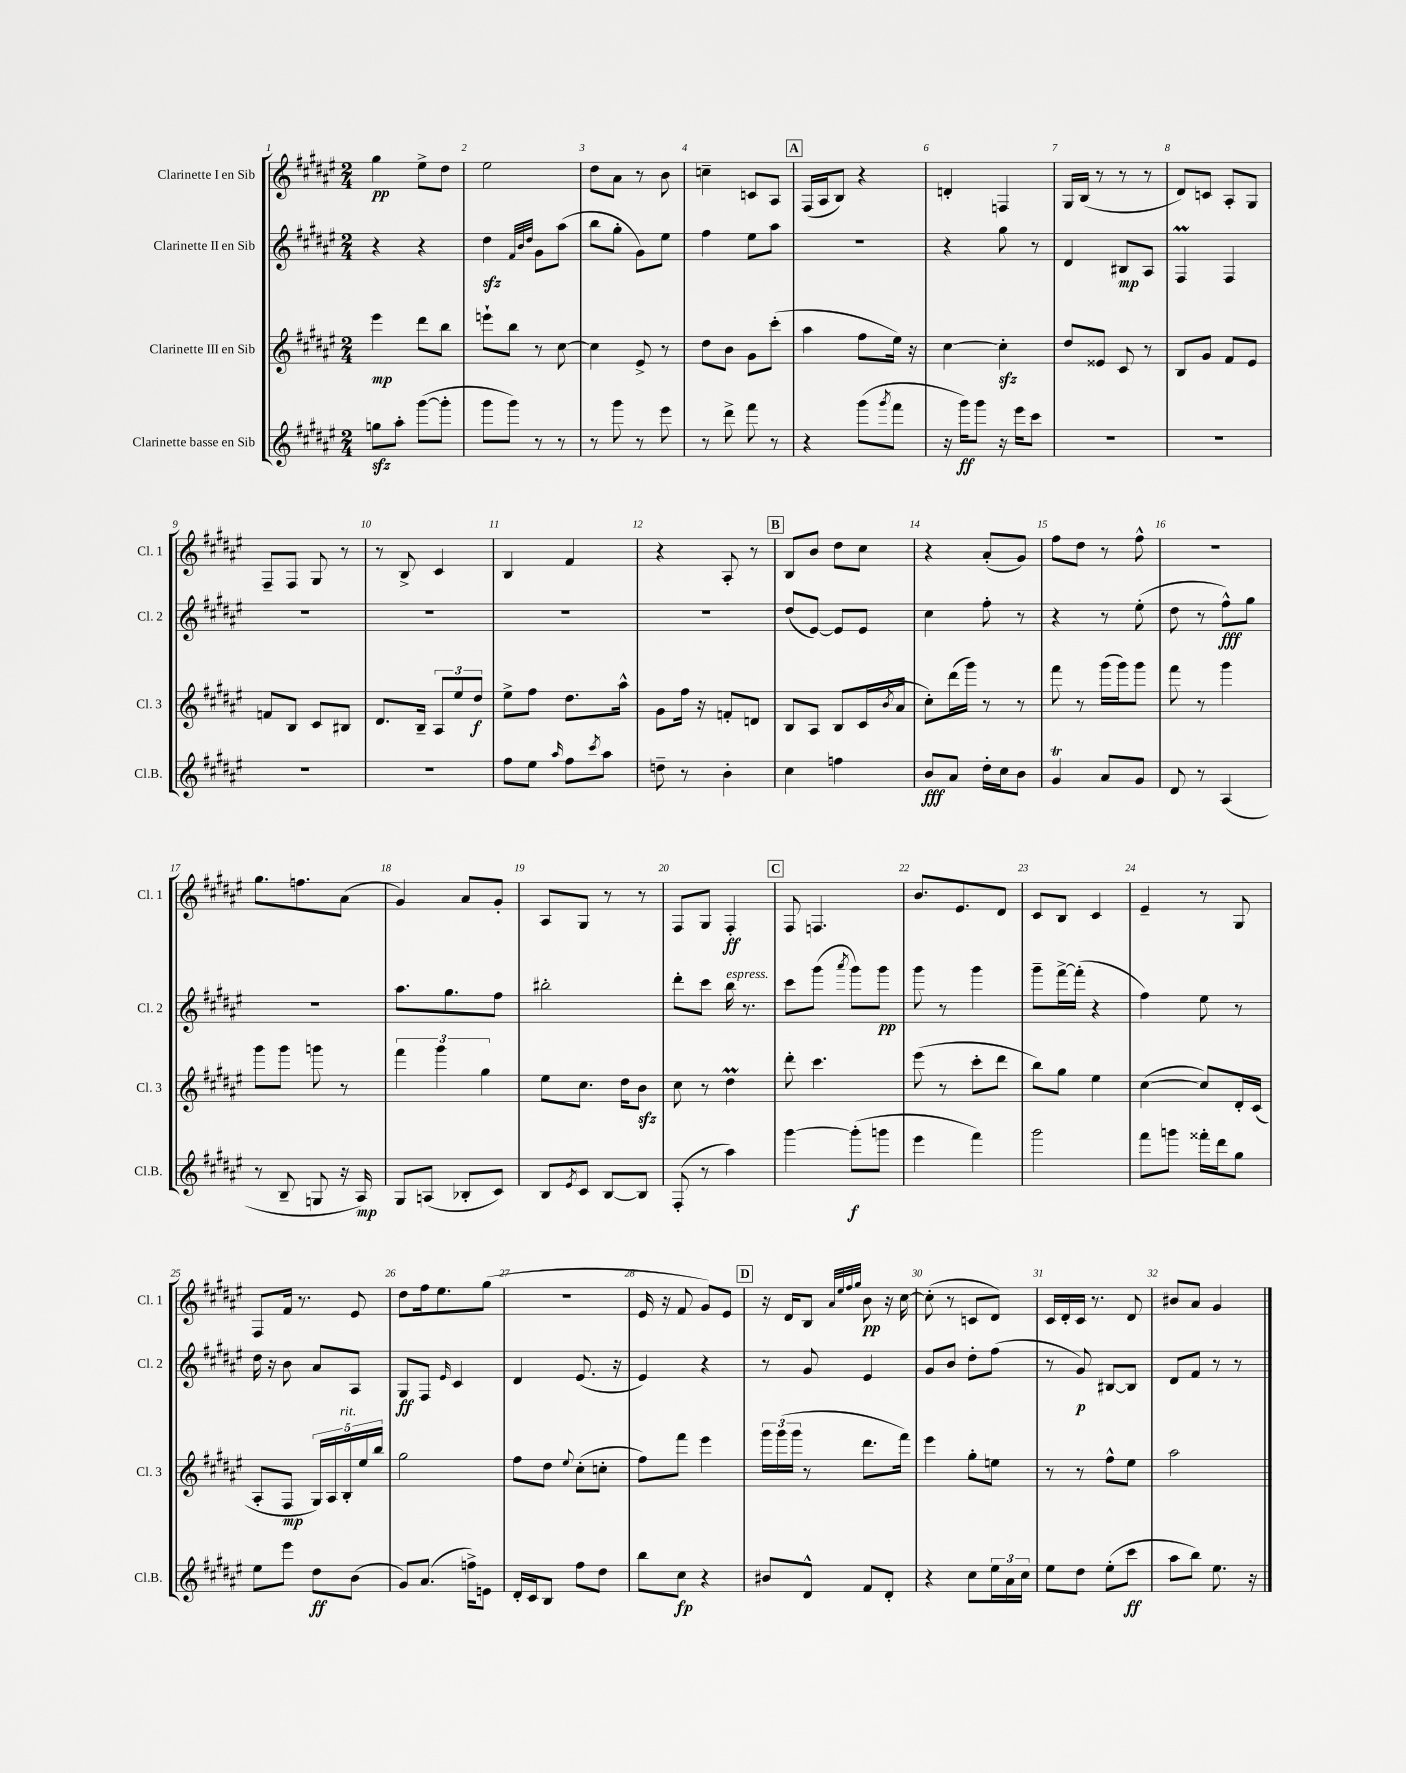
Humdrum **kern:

**kern	**dynam	**kern	**dynam	**kern	**dynam	**kern	**dynam
*part4	*part4	*part3	*part3	*part2	*part2	*part1	*part1
*staff4	*staff4	*staff3	*staff3	*staff2	*staff2	*staff1	*staff1
*I"Clarinette basse en Sib	*	*I"Clarinette III en Sib	*	*I"Clarinette II en Sib	*	*I"Clarinette I en Sib	*
*I'Cl.B.	*	*I'Cl. 3	*	*I'Cl. 2	*	*I'Cl. 1	*
*clefG2	*	*clefG2	*	*clefG2	*	*clefG2	*
*k[f#c#g#d#a#e#]	*	*k[f#c#g#d#a#e#]	*	*k[f#c#g#d#a#e#]	*	*k[f#c#g#d#a#e#]	*
*M2/4	*	*M2/4	*	*M2/4	*	*M2/4	*
=1	=1	=1	=1	=1	=1	=1	=1
8ggnzz\L	.	4eee#\	mp	4r	.	4gg#\	pp
8aa#'\J	.	.	.	.	.	.	.
([8ggg#\L	.	8ddd#\L	.	4r	.	8ee#^\L	.
8ggg#'\J]	.	8bb\J	.	.	.	8dd#\J	.
=2	=2	=2	=2	=2	=2	=2	=2
8ggg#\L	.	8eeen`\L	.	4dd#zz\	.	2ee#\	.
8ggg#\J)	.	8bb\J	.	.	.	.	.
.	.	.	.	32qqf#/LLL	.	.	.
.	.	.	.	32qqb/	.	.	.
.	.	.	.	32qqdd#/JJJ	.	.	.
8r	.	8r	.	8g#\L	.	.	.
8r	.	[8cc#\	.	(8aa#\J	.	.	.
=3	=3	=3	=3	=3	=3	=3	=3
8r	.	4cc#\]	.	8bb\L	.	8dd#\L	.
8ggg#\	.	.	.	8gg#'\J	.	8a#\J	.
8r	.	8e#^/	.	8g#\L)	.	8r	.
8eee#\	.	8r	.	8ee#\J	.	8b\	.
=4	=4	=4	=4	=4	=4	=4	=4
8r	.	8dd#\L	.	4ff#\	.	4ccn~\	.
8ddd#^\	.	8b\J	.	.	.	.	.
8fff#\	.	8g#\L	.	8ee#\L	.	8cn/L	.
8r	.	(8ccc#'\J	.	8aa#\J	.	8A#/J	.
!!LO:REH:place=s1:t=A
=5	=5	=5	=5	=5	=5	=5	=5
4r	.	4aa#\	.	2r	.	(16F#/LL	.
.	.	.	.	.	.	16A#/J	.
.	.	.	.	.	.	8B/J)	.
(8ggg#\L	.	8ff#\L	.	.	.	4r	.
8qggg#/	.	.	.	.	.	.	.
8fff#\J	.	16ee#\Jk)	.	.	.	.	.
.	.	16r	.	.	.	.	.
=6	=6	=6	=6	=6	=6	=6	=6
16r	.	[4cc#\	.	4r	.	4dn'/	.
16ggg#\KL)	ff	.	.	.	.	.	.
8ggg#\J	.	.	.	.	.	.	.
16r	.	4cc#zz'\]	.	8gg#\	.	4Fn/	.
16eee#\KL	.	.	.	.	.	.	.
8ccc#\J	.	.	.	8r	.	.	.
=7	=7	=7	=7	=7	=7	=7	=7
2r	.	8dd#/L	.	4d#/	.	16G#/LL	.
.	.	.	.	.	.	(16B/JJ	.
.	.	8e##X/J	.	.	.	8r	.
.	.	8c#/	.	8B#X/L	mp	8r	.
.	.	8r	.	8A#/J	.	8r	.
=8	=8	=8	=8	=8	=8	=8	=8
2r	.	8B/L	.	4F#M/	.	8d#/L)	.
.	.	8g#/J	.	.	.	8cn/J	.
.	.	8f#/L	.	4F#/	.	8A#'/L	.
.	.	8e#/J	.	.	.	8G#/J	.
!!LO:LB:g=z
=9	=9	=9	=9	=9	=9	=9	=9
2r	.	8fn/L	.	2r	.	8F#~/L	.
.	.	8B/J	.	.	.	8F#/J	.
.	.	8c#/L	.	.	.	8G#/	.
.	.	8B#X/J	.	.	.	8r	.
=10	=10	=10	=10	=10	=10	=10	=10
2r	.	8.d#/L	.	2r	.	8r	.
.	.	.	.	.	.	8B^/	.
.	.	16B~/Jk	.	.	.	.	.
.	.	12A#/L	.	.	.	4c#/	.
.	.	12ee#/	.	.	.	.	.
.	.	12dd#/J	f	.	.	.	.
=11	=11	=11	=11	=11	=11	=11	=11
8ff#\L	.	8ee#^\L	.	2r	.	4B/	.
8ee#\J	.	8ff#\J	.	.	.	.	.
16qqaa#/	.	.	.	.	.	.	.
8ff#\L	.	8.dd#\L	.	.	.	4f#/	.
8qccc#/	.	.	.	.	.	.	.
8aa#\J	.	.	.	.	.	.	.
.	.	16aa#^^\Jk	.	.	.	.	.
=12	=12	=12	=12	=12	=12	=12	=12
8ddn~\	.	8g#\L	.	2r	.	4r	.
8r	.	16ff#\Jk	.	.	.	.	.
.	.	16r	.	.	.	.	.
4b'\	.	8fn'/L	.	.	.	8A#'/	.
.	.	8dn/J	.	.	.	8r	.
!!LO:REH:place=s1:t=B
=13	=13	=13	=13	=13	=13	=13	=13
4cc#\	.	8B/L	.	(8dd#/L	.	8B/L	.
.	.	8A#/J	.	[8e#/J)	.	8b/J	.
4ffn\	.	8B/L	.	8e#/L]	.	8dd#\L	.
.	.	(16c#/L	.	8e#/J	.	8cc#\J	.
.	.	8qb/	.	.	.	.	.
.	.	16a#/JJ	.	.	.	.	.
=14	=14	=14	=14	=14	=14	=14	=14
8b/L	fff	8cc#'\L)	.	4cc#\	.	4r	.
8a#/J	.	(16ddd#\L	.	.	.	.	.
.	.	16ggg#\JJ)	.	.	.	.	.
16dd#'\LL	.	8r	.	8ff#'\	.	(8a#'/L	.
16cc#\J	.	.	.	.	.	.	.
8b\J	.	8r	.	8r	.	8g#/J)	.
=15	=15	=15	=15	=15	=15	=15	=15
4g#T/	.	8fff#\	.	4r	.	8ff#\L	.
.	.	8r	.	.	.	8dd#\J	.
8a#/L	.	(16ggg#\LL	.	8r	.	8r	.
.	.	16ggg#\J)	.	.	.	.	.
8g#/J	.	8ggg#\J	.	(8ee#'\	.	8ff#^^\	.
=16	=16	=16	=16	=16	=16	=16	=16
8d#/	.	8fff#\	.	8dd#\	.	2r	.
8r	.	8r	.	8r	.	.	.
(4A#/	.	4ggg#\	.	8ff#^^\L)	fff	.	.
.	.	.	.	8gg#\J	.	.	.
!!LO:LB:g=z
=17	=17	=17	=17	=17	=17	=17	=17
8r	.	8ggg#\L	.	2r	.	8.gg#\L	.
8B~/	.	8ggg#\J	.	.	.	.	.
.	.	.	.	.	.	8.ffn\	.
8Gn/	.	8gggn\	.	.	.	.	.
16r	.	8r	.	.	.	(8a#\J	.
16A#/)	mp	.	.	.	.	.	.
=18	=18	=18	=18	=18	=18	=18	=18
8G#/L	.	6fff#\	.	8.aa#\L	.	4g#/)	.
(8An/J	.	.	.	.	.	.	.
.	.	6ggg#\	.	.	.	.	.
.	.	.	.	8.gg#\	.	.	.
8B-X'/L	.	.	.	.	.	8a#/L	.
.	.	6gg#\	.	.	.	.	.
8c#/J)	.	.	.	8ff#\J	.	8g#'/J	.
=19	=19	=19	=19	=19	=19	=19	=19
8B/L	.	8ee#\L	.	2bb#X'\	.	8A#/L	.
8qe#/	.	.	.	.	.	.	.
8c#/J	.	8.cc#\J	.	.	.	8G#/J	.
[8B/L	.	.	.	.	.	8r	.
.	.	16dd#\KL	.	.	.	.	.
8B/J]	.	8bzz\J	.	.	.	8r	.
=20	=20	=20	=20	=20	=20	=20	=20
(8F#'/	.	8cc#\	.	8ddd#'\L	.	8F#/L	.
8r	.	8r	.	8ccc#\J	.	8G#/J	.
!	!	!	!	!LO:TX:a:i:t=espress.	!	!	!
4aa#\)	.	4dd#M\	.	16bb\	.	4F#'/	ff
.	.	.	.	8.r	.	.	.
!!LO:REH:place=s1:t=C
=21	=21	=21	=21	=21	=21	=21	=21
[4ggg#\	.	8ddd#'\	.	8ccc#\L	.	8F#/	.
.	.	4.ccc#\	.	(8ggg#\J	.	4.Fn/	.
.	.	.	.	8qaaa#/	.	.	.
(8ggg#'\L]	f	.	.	8ggg#\L)	.	.	.
8gggn\J	.	.	.	8ggg#\J	pp	.	.
=22	=22	=22	=22	=22	=22	=22	=22
4eee#\	.	(8eee#\	.	8ggg#\	.	8.b/L	.
.	.	8r	.	8r	.	.	.
.	.	.	.	.	.	8.e#/	.
4fff#\)	.	8ccc#'\L	.	4ggg#\	.	.	.
.	.	8ddd#\J	.	.	.	8d#/J	.
=23	=23	=23	=23	=23	=23	=23	=23
2ggg#\	.	8bb\L)	.	8ggg#~\L	.	8c#/L	.
.	.	8gg#\J	.	[16fff#^\L	.	8B/J	.
.	.	.	.	(16fff#'\JJ]	.	.	.
.	.	4ee#\	.	4r	.	4c#/	.
=24	=24	=24	=24	=24	=24	=24	=24
8fff#\L	.	([4cc#\	.	4ff#\)	.	4e#~/	.
8gggn\J	.	.	.	.	.	.	.
16fff##X'\LL	.	8cc#/L])	.	8ee#\	.	8r	.
16ddd#\J	.	.	.	.	.	.	.
8gg#\J	.	16d#'/L	.	8r	.	8G#/	.
.	.	(16c#/JJ	.	.	.	.	.
!!LO:LB:g=z
=25	=25	=25	=25	=25	=25	=25	=25
8ee#\L	.	8A#'/L	.	16dd#\	.	8F#/L	.
.	.	.	.	16r	.	.	.
8eee#\J	.	8F#/J	mp	8b\	.	16f#/Jk	.
.	.	.	.	.	.	8.r	.
8dd#\L	ff	20G#/LL)	.	8a#/L	.	.	.
.	.	20A#/	.	.	.	.	.
!	!	!LO:TX:a:i:t=rit.	!	!	!	!	!
.	.	20B'/	.	.	.	.	.
(8b\J	.	.	.	8A#/J	.	8e#/	.
.	.	20ee#/	.	.	.	.	.
.	.	20bb/JJ	.	.	.	.	.
=26	=26	=26	=26	=26	=26	=26	=26
8g#/L)	.	2gg#\	.	8G#/L	ff	8dd#\L	.
(8.a#/J	.	.	.	8F#/J	.	16ff#\k	.
.	.	.	.	.	.	8.ee#\	.
.	.	.	.	16qqe#/	.	.	.
.	.	.	.	4c#/	.	.	.
16ffn^\KL)	.	.	.	.	.	.	.
8en\J	.	.	.	.	.	(8gg#\J	.
=27	=27	=27	=27	=27	=27	=27	=27
16d#'/LL	.	8ff#\L	.	4d#/	.	2r	.
16c#/J	.	.	.	.	.	.	.
8B/J	.	8dd#\J	.	.	.	.	.
.	.	8qqee#/	.	.	.	.	.
8ff#\L	.	(8cc#'\L	.	(8.e#/	.	.	.
8dd#\J	.	8ccn'\J	.	.	.	.	.
.	.	.	.	16r	.	.	.
=28	=28	=28	=28	=28	=28	=28	=28
8bb\L	.	8ff#\L)	.	4e#/)	.	16e#/	.
.	.	.	.	.	.	16r	.
8cc#\J	fp	8fff#\J	.	.	.	8f#/	.
4r	.	4eee#\	.	4r	.	8g#/L)	.
.	.	.	.	.	.	8e#/J	.
!!LO:REH:place=s1:t=D
=29	=29	=29	=29	=29	=29	=29	=29
8b#X/L	.	24ggg#\LL	.	8r	.	16r	.
.	.	(24ggg#\	.	.	.	.	.
.	.	.	.	.	.	16d#/KL	.
.	.	24ggg#\JJ	.	.	.	.	.
8d#^^/J	.	8r	.	8g#/	.	8B/J	.
.	.	.	.	.	.	32qqa#/LLL	.
.	.	.	.	.	.	32qqee#/	.
.	.	.	.	.	.	32qqff#/	.
.	.	.	.	.	.	32qqgg#/JJJ	.
8f#/L	.	8.ddd#\L	.	4e#/	.	8b\	pp
8d#'/J	.	.	.	.	.	16r	.
.	.	16fff#\Jk)	.	.	.	[16cc#\	.
=30	=30	=30	=30	=30	=30	=30	=30
4r	.	4eee#\	.	8g#/L	.	(8cc#'\]	.
.	.	.	.	8b/J	.	8r	.
8cc#\L	.	8gg#'\L	.	8dd#'\L	.	8cn/L	.
24ee#\L	.	8een\J	.	(8ff#\J	.	8d#/J)	.
24a#\	.	.	.	.	.	.	.
24cc#\JJ	.	.	.	.	.	.	.
=31	=31	=31	=31	=31	=31	=31	=31
8ee#\L	.	8r	.	8r	.	16c#/LL	.
.	.	.	.	.	.	16d#'/	.
8dd#\J	.	8r	.	8g#/)	p	16c#/JJ	.
.	.	.	.	.	.	8.r	.
(8ee#'\L	.	8ff#^^\L	.	[8B#X/L	.	.	.
8ccc#\J	ff	8ee#\J	.	8B#/J]	.	8d#/	.
=32	=32	=32	=32	=32	=32	=32	=32
8aa#\L	.	2aa#\	.	8d#/L	.	8b#X/L	.
8bb\J)	.	.	.	8f#/J	.	8a#/J	.
8.ee#\	.	.	.	8r	.	4g#/	.
.	.	.	.	8r	.	.	.
16r	.	.	.	.	.	.	.
==	==	==	==	==	==	==	==
*-	*-	*-	*-	*-	*-	*-	*-
